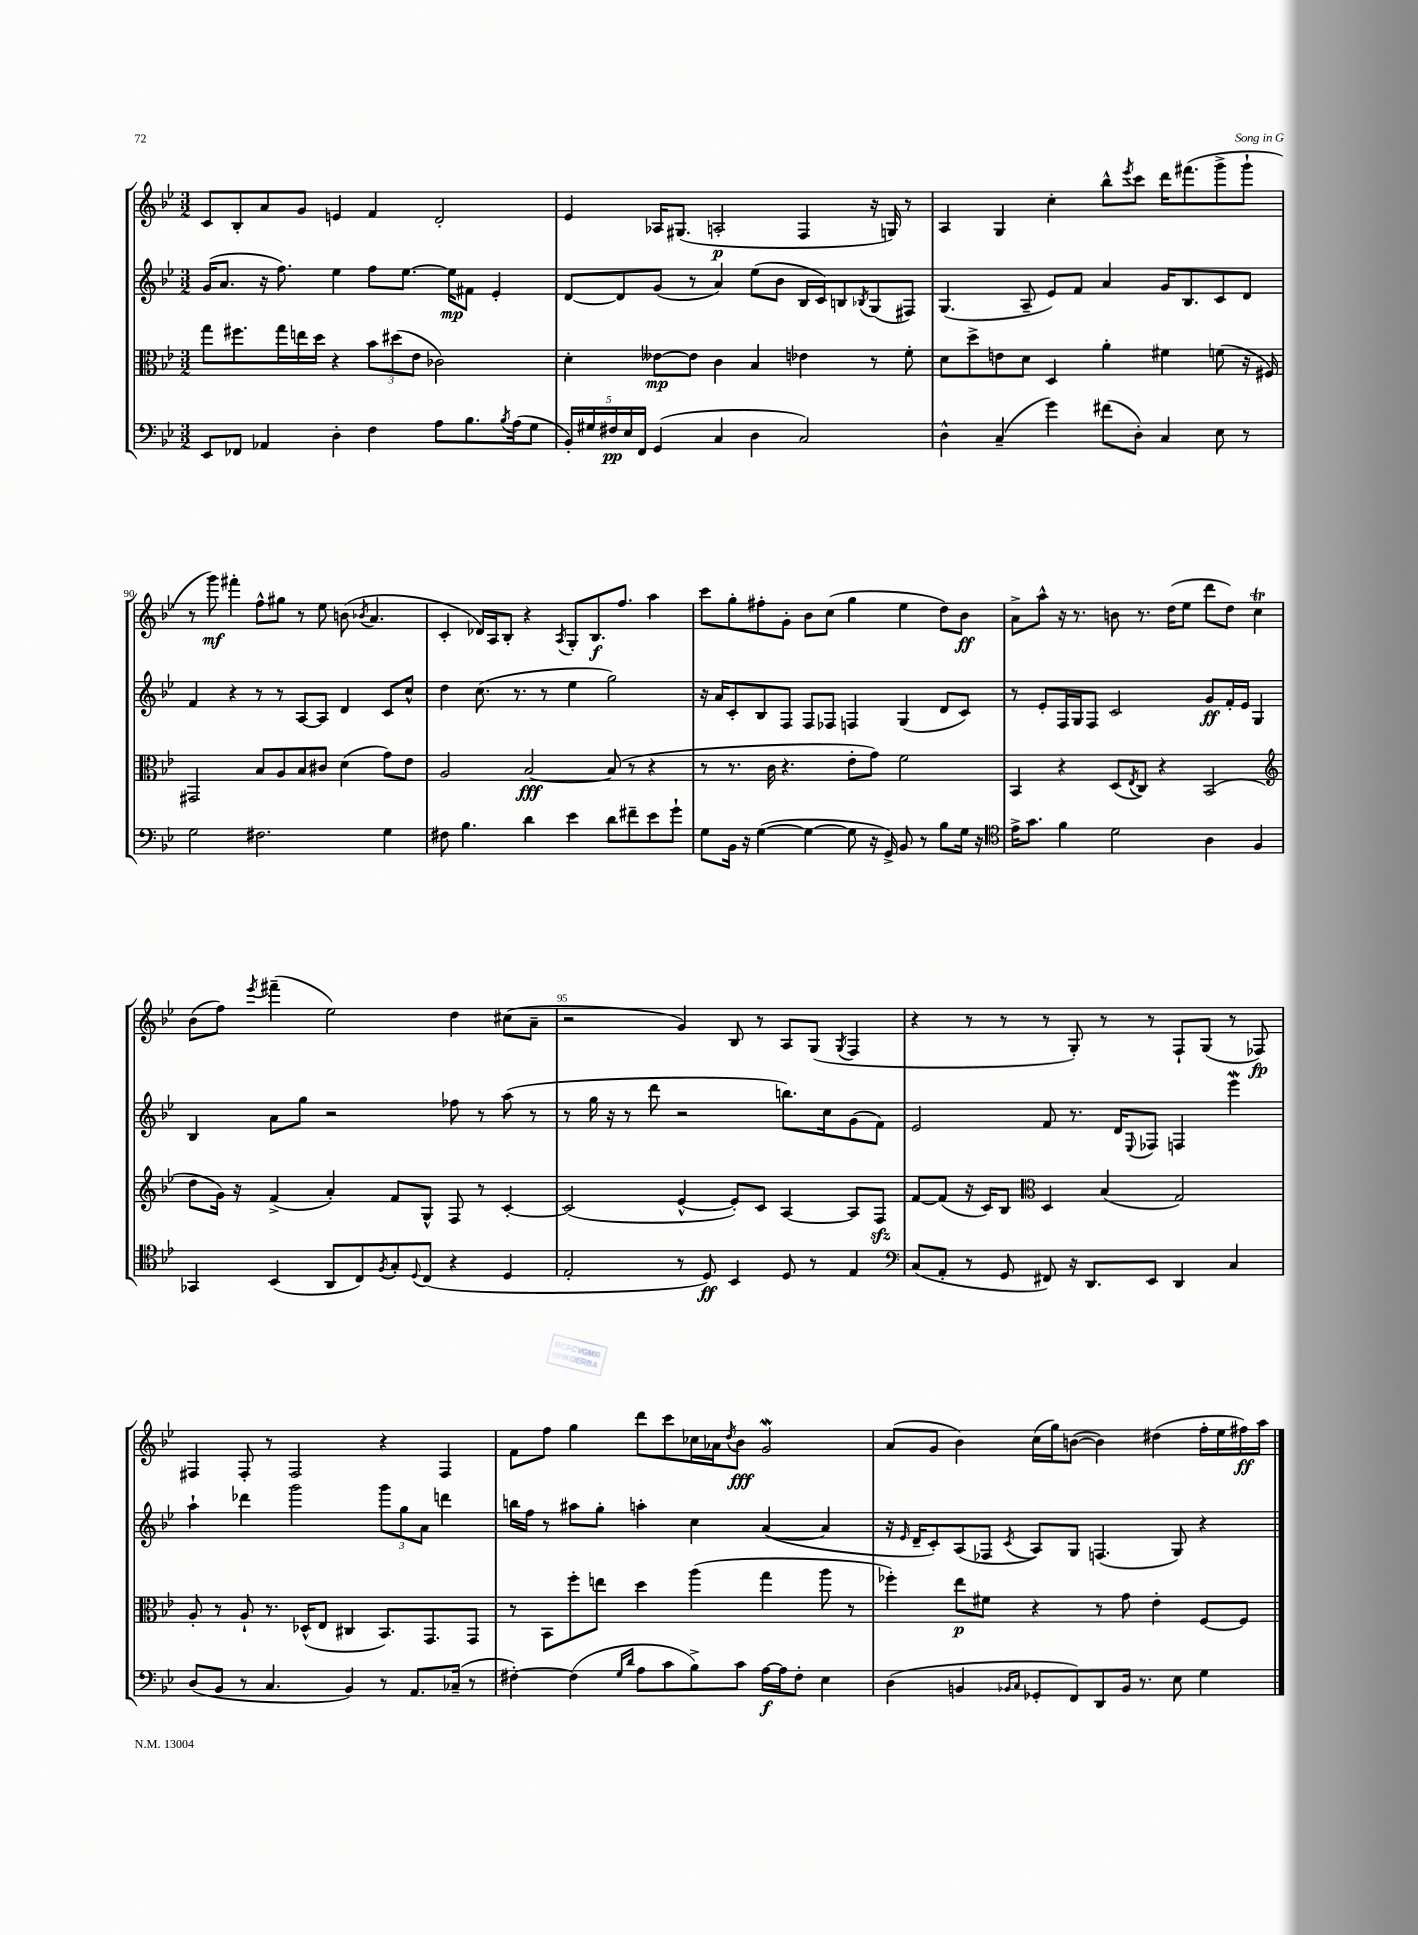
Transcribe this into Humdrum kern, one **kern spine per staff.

**kern	**dynam	**kern	**dynam	**kern	**dynam	**kern	**dynam
*part4	*part4	*part3	*part3	*part2	*part2	*part1	*part1
*staff4	*staff4	*staff3	*staff3	*staff2	*staff2	*staff1	*staff1
*clefF4	*	*clefC3	*	*clefG2	*	*clefG2	*
*k[b-e-]	*	*k[b-e-]	*	*k[b-e-]	*	*k[b-e-]	*
*M3/2	*	*M3/2	*	*M3/2	*	*M3/2	*
=87	=87	=87	=87	=87	=87	=87	=87
8EE-/L	.	8gg\L	.	(16g/KL	.	8c/L	.
.	.	.	.	8.a/J	.	.	.
8FF-X/J	.	8.ff#X\	.	.	.	8B-'/	.
4AA-X/	.	.	.	16r	.	8a/	.
.	.	16gg\L	.	8.ff\)	.	.	.
.	.	16een\	.	.	.	8g/J	.
.	.	16dd\JJ	.	.	.	.	.
4D'\	.	4r	.	4ee-\	.	4en/	.
4F\	.	12b-\L	.	8ff\L	.	4f/	.
.	.	(12dd#X\	.	.	.	.	.
.	.	.	.	[8.ee-\J	.	.	.
.	.	12e-\J	.	.	.	.	.
8A\L	.	2c-X\)	.	.	.	2d'/	.
.	.	.	.	16ee-\KL]	mp	.	.
8.B-\	.	.	.	8f#X\J	.	.	.
.	.	.	.	4e-'/	.	.	.
8qB-/	.	.	.	.	.	.	.
(16A\k	.	.	.	.	.	.	.
8G\J	.	.	.	.	.	.	.
=88	=88	=88	=88	=88	=88	=88	=88
20BB-'/LL)	.	4d'\	.	[8d/L	.	4e-/	.
20G#X/	.	.	.	.	.	.	.
20F#X/	pp	.	.	.	.	.	.
.	.	.	.	8d/]	.	.	.
20E-/	.	.	.	.	.	.	.
20FF/JJ	.	.	.	.	.	.	.
(4GG/	.	[8e--X\L	mp	(8g/J	.	16A-X/KL	.
.	.	.	.	.	.	(8.G#X/J	.
.	.	8e--\J]	.	8r	.	.	.
4C/	.	4c\	.	4a/)	.	2An'/	p
4D\	.	4B-/	.	(8ee-\L	.	.	.
.	.	.	.	8b-\J	.	.	.
2C/)	.	4e-X\	.	16B-/LL	.	4F/	.
.	.	.	.	16c/J)	.	.	.
.	.	.	.	8Bn/	.	.	.
.	.	.	.	8qB-X/	.	.	.
.	.	8r	.	(8G/	.	16r	.
.	.	.	.	.	.	16Gn/)	.
.	.	8f'\	.	8F#X/J)	.	8r	.
=89	=89	=89	=89	=89	=89	=89	=89
4D^^\	.	8d\L	.	(4.G/	.	4A/	.
.	.	8dd^\	.	.	.	.	.
(4C~/	.	8en\	.	.	.	4G/	.
.	.	8d\J	.	8A~/	.	.	.
4g\)	.	4D/	.	8e-/L)	.	4cc'\	.
.	.	.	.	8f/J	.	.	.
(8f#X\L	.	4a'\	.	4a/	.	8bb-^^\L	.
.	.	.	.	.	.	8qeee-/	.
8D'\J)	.	.	.	.	.	8ccc\J	.
4C/	.	4f#X\	.	16g/KL	.	16ddd\KL	.
.	.	.	.	8.B-/	.	(8.fff#X\	.
8E-\	.	(8fn\	.	8c/	.	8ggg^\	.
8r	.	16r	.	8d/J	.	8ggg`\J	.
.	.	16F#X/)	.	.	.	.	.
!!LO:LB:g=z
=90	=90	=90	=90	=90	=90	=90	=90
2G\	.	2GG#X/	.	4f/	.	8r	.
.	.	.	.	.	.	8ggg\)	mf
.	.	.	.	4r	.	4fff#X'\	.
2.F#X\	.	8B-/L	.	8r	.	8ff^^\L	.
.	.	8A/	.	8r	.	8gg#X\J	.
.	.	8B-/	.	[8A/L	.	8r	.
.	.	8c#X/J	.	8A/J]	.	8ee-\	.
.	.	(4d\	.	4d/	.	(8bn\	.
.	.	.	.	.	.	8qb-X/	.
.	.	.	.	.	.	4.a/	.
4G\	.	8g\L)	.	8c/L	.	.	.
.	.	8e-\J	.	8cc^^/J	.	.	.
=91	=91	=91	=91	=91	=91	=91	=91
8F#X\	.	2A/	.	4dd\	.	4c'/	.
4.B-\	.	.	.	.	.	.	.
.	.	.	.	(8.cc\	.	16d-X/LL)	.
.	.	.	.	.	.	16A/J	.
.	.	.	.	.	.	8B-'/J	.
.	.	.	.	8.r	.	.	.
4d\	.	[2B-/	fff	.	.	4r	.
.	.	.	.	8r	.	.	.
.	.	.	.	.	.	8qA/	.
4e-\	.	.	.	4ee-\	.	8G'/L	.
.	.	.	.	.	.	8.B-/	f
8d\L	.	(8B-/]	.	2gg\)	.	.	.
.	.	.	.	.	.	8.ff/J	.
8f#X~\	.	8r	.	.	.	.	.
8e-\	.	4r	.	.	.	4aa\	.
8g`\J	.	.	.	.	.	.	.
=92	=92	=92	=92	=92	=92	=92	=92
8G\L	.	8r	.	16r	.	8ccc\L	.
.	.	.	.	16a/KL	.	.	.
16BB-\Jk	.	8.r	.	8c'/	.	8gg'\	.
16r	.	.	.	.	.	.	.
([4G\	.	.	.	8B-/	.	8ff#X'\	.
.	.	16c\	.	.	.	.	.
.	.	4.r	.	8F/J	.	8g'\J	.
4G\_	.	.	.	8F/L	.	8b-\L	.
.	.	.	.	8F-X/J	.	(8cc\J	.
8G\]	.	8e-'\L	.	4Fn/	.	4gg\	.
16r	.	8g\J)	.	.	.	.	.
16GG^/)	.	.	.	.	.	.	.
8BB-/	.	2f\	.	(4G/	.	4ee-\	.
8r	.	.	.	.	.	.	.
8B-\L	.	.	.	8d/L	.	8dd\L)	.
16G\Jk	.	.	.	8c/J)	.	8b-\J	ff
16r	.	.	.	.	.	.	.
=93	=93	=93	=93	=93	=93	=93	=93
*clefC4	*	*	*	*	*	*	*
16e-^\KL	.	4BB-/	.	8r	.	8a^\L	.
8.g\J	.	.	.	.	.	.	.
.	.	.	.	8e-'/L	.	8aa^^\J	.
4f\	.	4r	.	16F/L	.	16r	.
.	.	.	.	16G/J	.	8.r	.
.	.	.	.	8F/J	.	.	.
2d\	.	(8D/L	.	2c/	.	8bn\	.
.	.	8qE-/	.	.	.	.	.
.	.	8C/J)	.	.	.	8.r	.
.	.	4r	.	.	.	.	.
.	.	.	.	.	.	(16dd\KL	.
.	.	.	.	.	.	8ee-\J	.
4A\	.	(2BB-/	.	8g/L	ff	8ddd\L	.
.	.	.	.	16f'/L	.	8dd\J)	.
.	.	.	.	16e-/JJ	.	.	.
4F/	.	.	.	4G/	.	4ccT\	.
!!LO:LB:g=z
=94	=94	=94	=94	=94	=94	=94	=94
*	*	*clefG2	*	*	*	*	*
4GG-X/	.	8dd\L	.	4B-/	.	(8b-\L	.
.	.	16g\Jk)	.	.	.	8ff\J)	.
.	.	16r	.	.	.	.	.
.	.	.	.	.	.	8qeee-/	.
(4BB-/	.	(4f^/	.	8a\L	.	(4fff#X~\	.
.	.	.	.	8gg\J	.	.	.
8AA/L	.	4a'/)	.	2r	.	2ee-\)	.
8C/)	.	.	.	.	.	.	.
8qF/	.	.	.	.	.	.	.
8G'/	.	8f/L	.	.	.	.	.
8qqD/	.	.	.	.	.	.	.
(8C/J	.	8G^^/J	.	.	.	.	.
4r	.	8F/	.	8ff-X\	.	4dd\	.
.	.	8r	.	8r	.	.	.
4D/	.	[4c'/	.	(8aa\	.	(8cc#X\L	.
.	.	.	.	8r	.	8a~\J	.
=95	=95	=95	=95	=95	=95	=95	=95
2E-'/	.	(2c/]	.	8r	.	2r	.
.	.	.	.	16gg\	.	.	.
.	.	.	.	16r	.	.	.
.	.	.	.	8r	.	.	.
.	.	.	.	8ddd\	.	.	.
8r	.	[4e-^^/	.	2r	.	4g/)	.
8D/)	ff	.	.	.	.	.	.
4BB-/	.	8e-'/L])	.	.	.	8B-/	.
.	.	8c/J	.	.	.	8r	.
8D/	.	[4A/	.	8.bbn\L)	.	8A/L	.
8r	.	.	.	.	.	(8G/J	.
.	.	.	.	16cc\k	.	.	.
.	.	.	.	.	.	8qG/	.
4E-/	.	8A/L]	.	(8g\	.	4F/	.
.	.	8Fzz/J	.	8f\J)	.	.	.
=96	=96	=96	=96	=96	=96	=96	=96
*clefF4	*	*	*	*	*	*	*
(8C/L	.	[8f/L	.	2e-/	.	4r	.
8AA'/J	.	(8f/J]	.	.	.	.	.
8r	.	16r	.	.	.	8r	.
.	.	16c/KL)	.	.	.	.	.
8GG/	.	8B-/J	.	.	.	8r	.
*	*	*clefC3	*	*	*	*	*
8FF#X/)	.	4D/	.	8f/	.	8r	.
16r	.	.	.	8.r	.	8G'/)	.
8.DD/L	.	.	.	.	.	.	.
.	.	(4B-/	.	.	.	8r	.
.	.	.	.	16d/KL	.	.	.
.	.	.	.	8qqE-/	.	.	.
8EE-/J	.	.	.	8F-X/J	.	8r	.
4DD/	.	2G/)	.	4Fn/	.	8F`/L	.
.	.	.	.	.	.	(8G/J	.
4C/	.	.	.	4eee-w\	.	8r	.
.	.	.	.	.	.	8F-X/)	fp
!!LO:LB:g=z
=97	=97	=97	=97	=97	=97	=97	=97
(8D/L	.	8A'/	.	4aa`\	.	4F#X/	.
8BB-/J	.	8r	.	.	.	.	.
8r	.	8A`/	.	4ddd-X\	.	8F#'/	.
4.C/	.	8.r	.	.	.	8r	.
.	.	.	.	2ggg\	.	2F#/	.
.	.	(16D-X^^/KL	.	.	.	.	.
.	.	8E-/J	.	.	.	.	.
4BB-/)	.	4C#X/	.	.	.	.	.
8r	.	8.BB-/L)	.	12ggg\L	.	4r	.
.	.	.	.	12gg\	.	.	.
8.AA/L	.	.	.	.	.	.	.
.	.	.	.	12a\J	.	.	.
.	.	8.GG/	.	.	.	.	.
.	.	.	.	4dddn\	.	4F#/	.
(16C-X~/Jk	.	.	.	.	.	.	.
8r	.	8GG/J	.	.	.	.	.
=98	=98	=98	=98	=98	=98	=98	=98
[4F#X'\)	.	8r	.	16bbn\LL	.	8f\L	.
.	.	.	.	16ff\JJ	.	.	.
.	.	8BB-\L	.	8r	.	8ff\J	.
(4F#\]	.	8ff'\	.	8aa#X\L	.	4gg\	.
.	.	8een\J	.	8gg'\J	.	.	.
16qqG/LL	.	.	.	.	.	.	.
16qqd/JJ	.	.	.	.	.	.	.
8A\L	.	4dd\	.	4aan'\	.	8ddd\L	.
8c\	.	.	.	.	.	8ccc\	.
8B-^\)	.	(4aa\	.	4cc\	.	16cc-X\L	.
.	.	.	.	.	.	16a-X\J	.
.	.	.	.	.	.	8qdd/	.
8c\J	.	.	.	.	.	8b-\J	fff
[16A\LL	f	4gg\	.	([4a/	.	2gW/	.
16A\J]	.	.	.	.	.	.	.
8F#'\J	.	.	.	.	.	.	.
4E-\	.	8aa\	.	4a/]	.	.	.
.	.	8r	.	.	.	.	.
=99	=99	=99	=99	=99	=99	=99	=99
(4D\	.	4ff-X'\)	.	16r	.	(8a/L	.
.	.	.	.	16qqe-/	.	.	.
.	.	.	.	16d~/KL	.	.	.
.	.	.	.	8c'/)	.	8g/J	.
4BBn/	.	8ee-\L	p	(8A/	.	4b-\)	.
.	.	8f#X\J	.	8F-X/J	.	.	.
16qqBB-X/LL	.	.	.	.	.	.	.
16qqC/JJ	.	.	.	8qc/	.	.	.
8GG-X'/L	.	4r	.	8A/L)	.	(16cc\LL	.
.	.	.	.	.	.	16gg\J)	.
8FF/)	.	.	.	8G/J	.	([8bn\J	.
8DD/	.	8r	.	(4.Fn/	.	4b\])	.
16BB-/Jk	.	8g\	.	.	.	.	.
8.r	.	.	.	.	.	.	.
.	.	4e-'\	.	.	.	(4dd#X\	.
8E-\	.	.	.	8G/)	.	.	.
4G\	.	[8F/L	.	4r	.	16ff'\LL	.
.	.	.	.	.	.	16ee-\	.
.	.	8F/J]	.	.	.	16ff#X\)	ff
.	.	.	.	.	.	16aa\JJ	.
==	==	==	==	==	==	==	==
*-	*-	*-	*-	*-	*-	*-	*-
